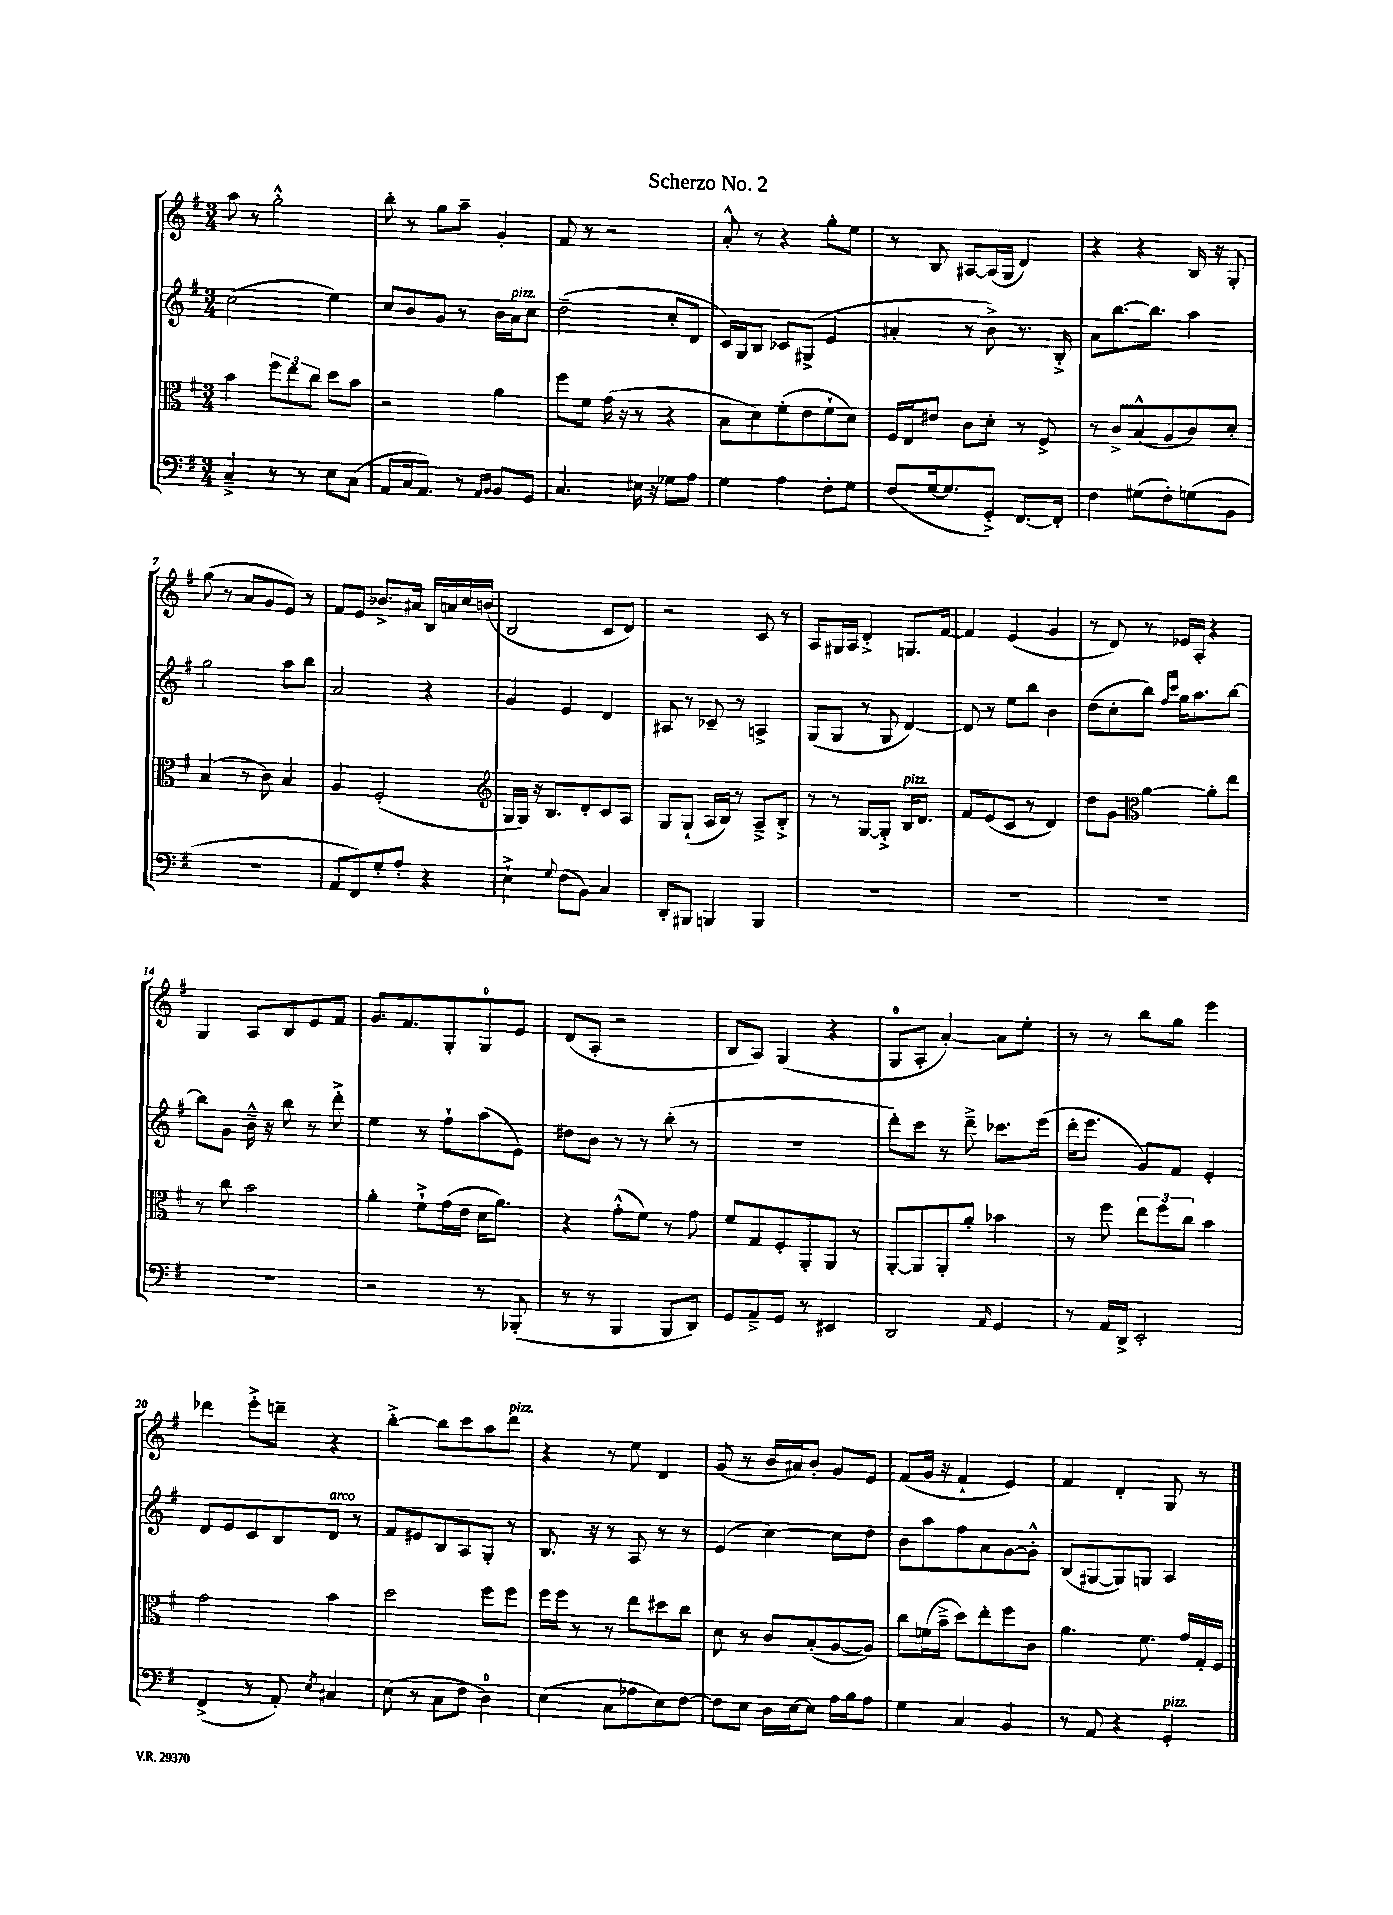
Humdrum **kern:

**kern	**kern	**kern	**kern
*staff4	*staff3	*staff2	*staff1
*clefF4	*clefC3	*clefG2	*clefG2
*k[f#]	*k[f#]	*k[f#]	*k[f#]
*M3/4	*M3/4	*M3/4	*M3/4
4C~^	4b	(2cc	8aa
.	.	.	8r
8r	12ff#	.	2gg'^^
.	12ee	.	.
8r	.	.	.
.	12cc	.	.
8E	8dd	4ee)	.
(8C	8b	.	.
=	=	=	=
8AA	2r	8cc	8bb'
16C	.	8b	8r
8.AA)	.	.	.
.	.	8g	8gg
8r	.	8r	8aa~
16qqAA	.	.	.
16qqBB	.	.	.
8BB	4a	16b	4g'
.	.	16a	.
8GG	.	8cc	.
=	=	=	=
4.C	8ff#	(2dd~	8f#
.	8f#	.	8r
.	(16g	.	2r
.	16r	.	.
16E#	8r	.	.
16r	.	.	.
8G-	4r	8cc'	.
8A	.	8d	.
=	=	=	=
4G	8B	16c)	8a'^^
.	.	16G	.
.	8d)	8B	8r
4A	(8f#'	8c-	4r
.	8e	(8G#^	.
8F#'	8f#`	4e	8gg'
8G	8d)	.	8ee
=	=	=	=
(8F#	16F#	4a#'	8r
.	16E	.	.
[16G	8e#	.	8B
8.G]	.	.	.
.	8c	8r	[8A#
8GG'^)	8d'	8b^)	(16A#]
.	.	.	16G
[8.FF#	8r	8.r	4d)
.	8F#^	.	.
16FF#']	.	16B'^	.
=	=	=	=
4F#	8r	8a	4r
.	8c^	[8.bb	.
(8G#	(8B^^	.	4r
.	.	8.bb]	.
8F#')	8A	.	.
(8G	8c)	4aa	16B
.	.	.	16r
8BB	8d'	.	8G'
=	=	=	=
2.r	(4B	2gg	(8gg
.	.	.	8r
.	8r	.	8a
.	8c)	.	8g
.	4B	8aa	8e)
.	.	8bb	8r
=	=	=	=
8AA	4A	2a	8f#
8FF#)	.	.	8e
8G'	(2F#'	.	8.b-^
8A'	.	.	.
.	.	.	16a#
4r	.	4r	16B
.	.	.	16a
.	.	.	16cc
.	.	.	(16b
=	=	=	=
*	*clefG2	*	*
4E`^	16G	4g	2B
.	16G)	.	.
.	16r	.	.
.	8.B	.	.
8qqG	.	.	.
(8F#	.	4e	.
8BB)	8d'	.	.
4C	8c	4d	8c
.	8A	.	8d)
=	=	=	=
8DD'	8G	8A#	2r
8BBB#	(8G`	8r	.
4BBB	16A	8c-~	.
.	16B)	.	.
.	8r	8r	.
4BBB	8A~^	4A^	8c
.	8B'^	.	8r
=	=	=	=
2.r	8r	(8G	8A
.	8r	8G	16G#
.	.	.	16A
.	[8G	8r	4d'^
.	8G'^]	8G	.
.	16B	[4d)	8.G
.	8.d	.	.
.	.	.	[16f#
=	=	=	=
2.r	8f#	8d]	4f#]
.	(8e	8r	.
.	8c	8ee	(4e
.	8r	8bb	.
.	4d)	4b	4g
=	=	=	=
2.r	8dd	(8dd	8r
.	8g	8cc'	8d)
*	*clefC3	*	*
.	[4a	8bb)	8r
.	.	16qqff#	.
.	.	16qqccc	.
.	.	16gg	16e-
.	.	8.aa	16A'
.	8a']	.	4r
.	8ee	[8bb	.
=	=	=	=
2.r	8r	8bb]	4G
.	8cc	8g	.
.	2b	16b~^^	8A
.	.	16r	.
.	.	8bb	8B
.	.	8r	8e
.	.	8ddd'^	8f#
=	=	=	=
2r	4a'	4ee	8.g
.	.	.	8.f#
.	8f#`^	8r	.
.	(16g	8ff#`	8G'
.	16e	.	.
8r	16d	(8aa	8G
.	8.a)	.	.
(8BBB-'	.	8e)	8e
=	=	=	=
8r	4r	8dd#	(8d
8r	.	8b	8A'
4BBB	(8g'^^	8r	2r
.	8f#)	8r	.
8BBB	8r	(8bb'	.
8DD)	8g	8r	.
=	=	=	=
8GG	8f#	2.r	8B
8AA~^	8G	.	8A)
8GG	8F#'	.	(4G
8r	8AA'	.	.
4EE#	8AA	.	4r
.	8r	.	.
=	=	=	=
2DD	[8AA'	8ddd')	8G
.	8AA]	8ccc	8A'
.	8AA'	8r	[4a')
.	8a'	8ddd~^	.
16qqAA	.	.	.
4GG	4b-	8.ccc-	8a]
.	.	.	8ee'
.	.	(16eee	.
=	=	=	=
8r	8r	16ddd'	8r
.	.	8.eee	.
16AA	8ff#	.	8r
16DD^	.	.	.
2EE'	12ee	8g)	8bb
.	12ff#	.	.
.	.	8f#	8gg
.	12cc	.	.
.	4b	4e'	4eee
=	=	=	=
(4FF#^	2g	8d	4ddd-
.	.	8e	.
8r	.	8c	8eee'^
8AA')	.	8B	8ddd~
8qE	.	.	.
4C#	4b	8d	4r
.	.	8r	.
=	=	=	=
(8E	2dd	8f#	[4bb'^
8r	.	8e#	.
8C	.	8B	8bb]
8F#	.	8A	8ccc
4D)	8ff#	8G'	8aa
.	8ff#	8r	8ddd
=	=	=	=
(4E	16ff#	8.B	4r
.	16ff#	.	.
.	8r	.	.
.	.	16r	.
8C	8r	8r	8r
8A-	8ee	8A	8ee
8E)	8dd#	8r	4d
[8F#	8cc	8r	.
=	=	=	=
8F#]	8d	(4e	(8g
8E	8r	.	8r
16D	8c	[4cc)	16b
[16E	.	.	16a#)
8E]	(8B'	.	8b'
16A	[8A	8cc]	8g
16B	.	.	.
8A	8A])	8dd	8e
=	=	=	=
4G	8cc	8b	(8f#
.	(16f	8aa	16g
.	16b~^	.	16r
4C	8dd)	8ff#	4f#`
.	8ee'	8a	.
4BB	8ff#	[8g	4e)
.	8c	8g'^^]	.
=	=	=	=
8r	4.a	(8B	4f#
8AA	.	[8G#	.
4r	.	8G#])	4d'
.	8.f#	8G	.
4GG'	.	4A	8G
.	16g	.	.
.	16G'	.	8r
.	16F#	.	.
==	==	==	==
*-	*-	*-	*-
